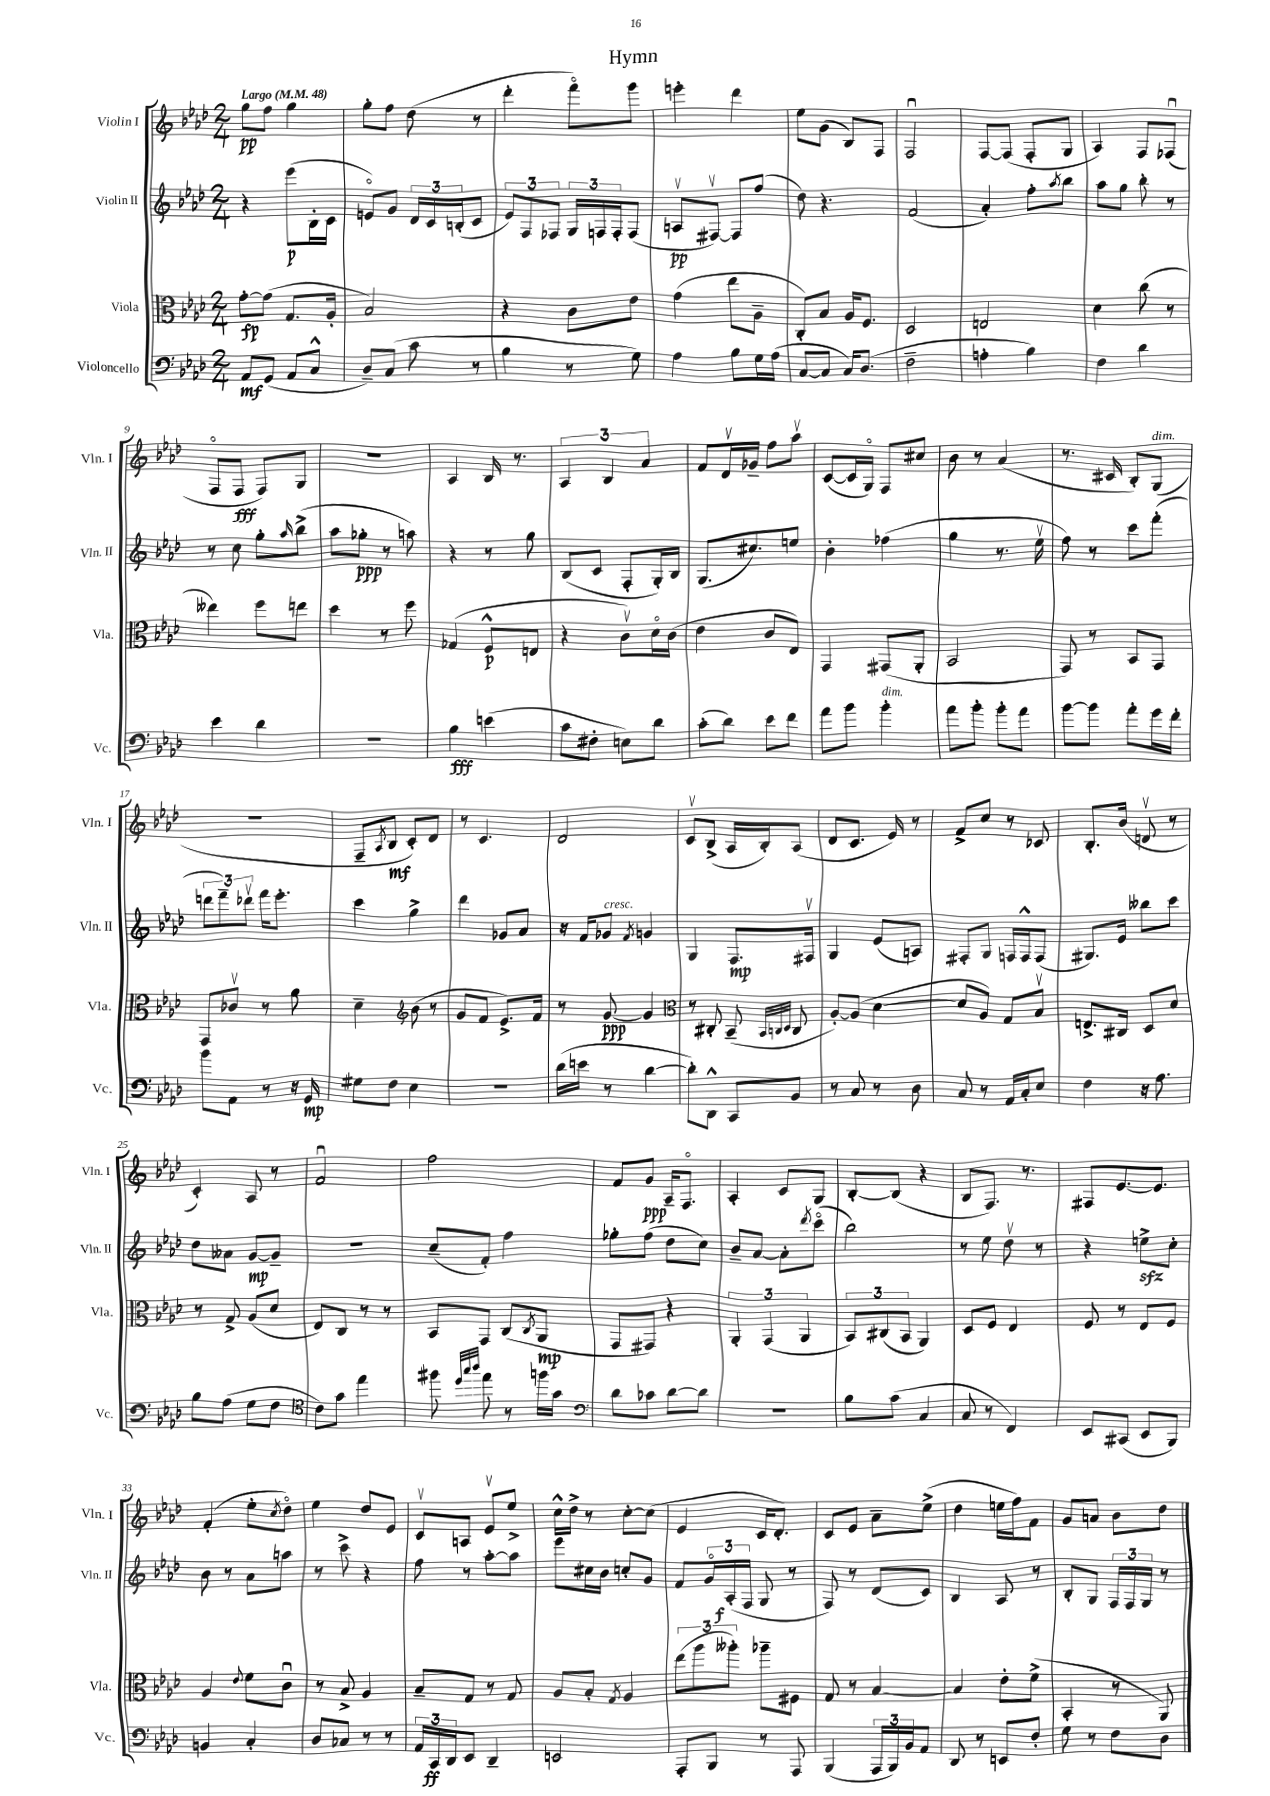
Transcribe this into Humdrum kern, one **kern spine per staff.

**kern	**kern	**kern	**kern
*staff4	*staff3	*staff2	*staff1
*clefF4	*clefC3	*clefG2	*clefG2
*k[b-e-a-d-]	*k[b-e-a-d-]	*k[b-e-a-d-]	*k[b-e-a-d-]
*M2/4	*M2/4	*M2/4	*M2/4
*MM48	*MM48	*MM48	*MM48
8AA-	[8g'	4r	8gg
(8GG	(8g]	.	8ff
8AA-	8.G	(8eee-	4gg
8C^^	.	16B-'	.
.	16A-'	16c	.
=	=	=	=
8D-~)	2B-)	8eo)	8gg'
(8C	.	8g	8ff
8c	.	24d-	(8dd-
.	.	24c	.
.	.	(24B'	.
8r	.	8c	8r
=	=	=	=
4B-	4r	12e-)	4ddd-'
.	.	12F	.
.	.	12F-	.
8r	8c	24G	8fffo)
.	.	24F	.
.	.	24F'	.
8G)	8e-	(8F	8ggg
=	=	=	=
4A-	(4g	8Av	4eee'
.	.	[8F#v)	.
8B-	8ee-	8F#]	4ddd-
16G	8A-~	(8ff	.
(16A-	.	.	.
=	=	=	=
[8C	8C')	8dd-)	8ee-
8C]	8B-	4.r	(8g
16C)	16A-	.	8B-)
(8.D-	8.F	.	.
.	.	.	8F
=	=	=	=
2F~	2D-	(2f	2Fu
=	=	=	=
4A'	2E	4a-')	[8F
.	.	.	(8F]
4B-)	.	8ff'	8F'
.	.	8qaa-	.
.	.	8bb-	8G
=	=	=	=
4F	4d-	8aa-	4A-)
.	.	8gg	.
4d-	(8cc	8bb-'	8F
.	8r	8r	(8F-u
=	=	=	=
4e-	4ee--)	8r	8Fo
.	.	8cc	8F
4d-	8ff	8gg'	8F)
.	.	16qqaa-	.
.	8ee	(8bb-^	8G
=	=	=	=
2r	4dd-	8aa-	2r
.	.	8gg-'	.
.	8r	8r	.
.	8ff	8aa)	.
=	=	=	=
4B-	(4G-	4r	4A-
(4e	8F^^	8r	16B-
.	.	.	8.r
.	8E	8gg	.
=	=	=	=
8c	4r	(8B-	6A-
8F#'	.	8c	.
.	.	.	6B-
8E)	8cv)	8F'	.
.	.	.	6a-
8d-	16d-o	16G')	.
.	(16c	16B-	.
=	=	=	=
(8c'	4e-	(8.G	8f
8d-)	.	.	16d-v
.	.	8.cc#)	16g-~
8e-	8c	.	8ff
8f	8E-)	8ee	8aa-v
=	=	=	=
8a-	4GG	4b-'	([8c
8b-	.	.	16c]
.	.	.	16Go)
4b-'	(8GG#	(4ff-	8F
.	8AA-'	.	8cc#
=	=	=	=
8a-	2BB-	4gg	8b-
8b-'	.	.	8r
8b-'	.	8.r	(4a-
8a-	.	.	.
.	.	16ee-v	.
=	=	=	=
[8b-	8GG)	8ff)	8.r
8b-]	8r	8r	.
.	.	.	16c#
8a-'	8BB-	8ccc	8B-')
16g	8GG	(8fff'	(8G
16f'	.	.	.
=	=	=	=
8b-	8GG	12ddd	2r
.	.	12fff~)	.
8AA-	8c-v	.	.
.	.	12ddd-v	.
8r	8r	16fff	.
.	.	8.eee-'	.
16r	8a-	.	.
16GG	.	.	.
=	=	=	=
8G#	4d-~	4ccc	8F~
.	.	.	8qA-
8F	.	.	8B-
*	*clefG2	*	*
4E-	(8b-	4gg^	8c')
.	8r	.	8d-
=	=	=	=
2r	8g	4ddd-	8r
.	8f	.	4.c
.	8.e-^)	8g-	.
.	.	8a-	.
.	16f	.	.
=	=	=	=
(16d-	8r	16r	2d-
16e	.	16f	.
8r	[8g	8g-	.
.	.	8qf	.
[4d-	4g]	4g	.
=	=	=	=
*	*clefC3	*	*
8d-'])	8r	4G	8cv
8DD-^^	8C#'	.	(8B-^
8CC	(8BB-~	8.F	16A-
.	.	.	16B-')
.	32qqBB-	.	.
.	32qqC	.	.
.	32qqD-	.	.
8BB-	8C	.	(8A-
.	.	16F#v	.
=	=	=	=
8r	[8A-')	4G	8d-
8C	(8A-]	.	8.c
8r	[4d-	(8e-	.
.	.	.	16e-)
8D-	.	8A)	8r
=	=	=	=
8C	8d-]	8F#'	8f^
8r	8A-)	8G	8cc
16AA-	8G	16F	8r
16C'	.	16F^^	.
8E-	8B-v	(8F	8c-
=	=	=	=
4F	8.E^	8.G#)	8.B-'
.	16C#	16e-	(16b-
16r	8D-	8bb--	8dv
8.A-	.	.	.
.	8d-	8ccc	8r
=	=	=	=
8B-	8r	8dd-	4c')
(8A-	8G^	8a--	.
8G	(8A-	[8g	8A-
8F	8d-	8g~]	8r
=	=	=	=
*clefC4	*	*	*
8c)	8E-)	2r	2fu
8g	8C	.	.
4ee-	8r	.	.
.	8r	.	.
=	=	=	=
8ff#	8BB-	(8cc~	2ff
32qqdd-	.	.	.
32qqgg	.	.	.
32qqaa-	.	.	.
8ee-	8GG	8f')	.
8r	(8C	4ff	.
.	8qC	.	.
16ff	8AA-	.	.
16g	.	.	.
=	=	=	=
*clefF4	*	*	*
8d-	8GG	8gg-'	8f
8c-	8GG#)	(8ff	8g
[8d-	4r	8dd-	16A-~
.	.	.	8.Fo
8d-]	.	8cc)	.
=	=	=	=
2r	6AA-'	8b-~	4A-'
.	.	[8a-	.
.	(6GG	.	.
.	.	8a-']	8c
.	6AA-	.	.
.	.	8qddd-	.
.	.	(8ccco	8G
=	=	=	=
8B-	12BB-)	2bb-)	[8B-'
.	(12C#	.	.
(8c	.	.	(8B-]
.	12BB-	.	.
4C	4AA-)	.	4r
=	=	=	=
8C	8D-	8r	8B-
8r	8F	8ee-	8.F)
4FF)	4E-	8dd-v	.
.	.	.	8.r
.	.	8r	.
=	=	=	=
8EE-	8F	4r	8F#
(8CC#	8r	.	[8.e-
8EE-	8E-	8ee^	.
.	.	.	8.e-]
8BBB-)	8F	8cc'	.
=	=	=	=
4BB	4A-	8b-	(4f'
.	.	8r	.
.	8qqe-	.	.
4C'	8f	8a-	8ee-'
.	.	.	8qcc
.	8cu	8aa	8dd-o)
=	=	=	=
8D-	8r	8r	4ee-
8C-	8B-^	8ccc^	.
8r	4A-	4r	8dd-
8r	.	.	8e-
=	=	=	=
24AA-	8B-~	8ff	8cv
24CC	.	.	.
24DD-	.	.	.
8EE-	8G	8r	8A
4DD-~	8r	[8aa-'	8e-v
.	8G	8aa-]	8ee-^
=	=	=	=
2EE	8A-	8eee-	16cc^^
.	.	.	16dd-^
.	8B-'	16cc#	8r
.	.	16b-	.
.	8qG	.	.
.	4A-	8cc'	[8cc'
.	.	8g	(8cc]
=	=	=	=
8AAA-'	(12ee-	8f	4e-
.	12aa-	.	.
8BBB-	.	24go	.
.	12aa--')	(24A-'	.
.	.	24F	.
8r	8aa-~	8G	16c
.	.	.	8.d-')
8AAA-	8F#	8r	.
=	=	=	=
(4BBB-	8G	8F)	8c
.	8r	8r	8e-
24AAA-	[4B-	(8d-	8a-~
24BBB-)	.	.	.
24BB-	.	.	.
8AA-	.	8c)	(8ee-^
=	=	=	=
8DD-	4B-]	4B-	4dd-
8r	.	.	.
8EE	8e-'	8A-	16ee
.	.	.	16ff)
8F'	(8f^	8r	8f
=	=	=	=
8G	4BB-'	8B-'	8g
8r	.	8G	8a
8F	8r	24F	8b-
.	.	24F	.
.	.	24G	.
8D-	8AA-)	8r	8dd-
==	==	==	==
*-	*-	*-	*-
